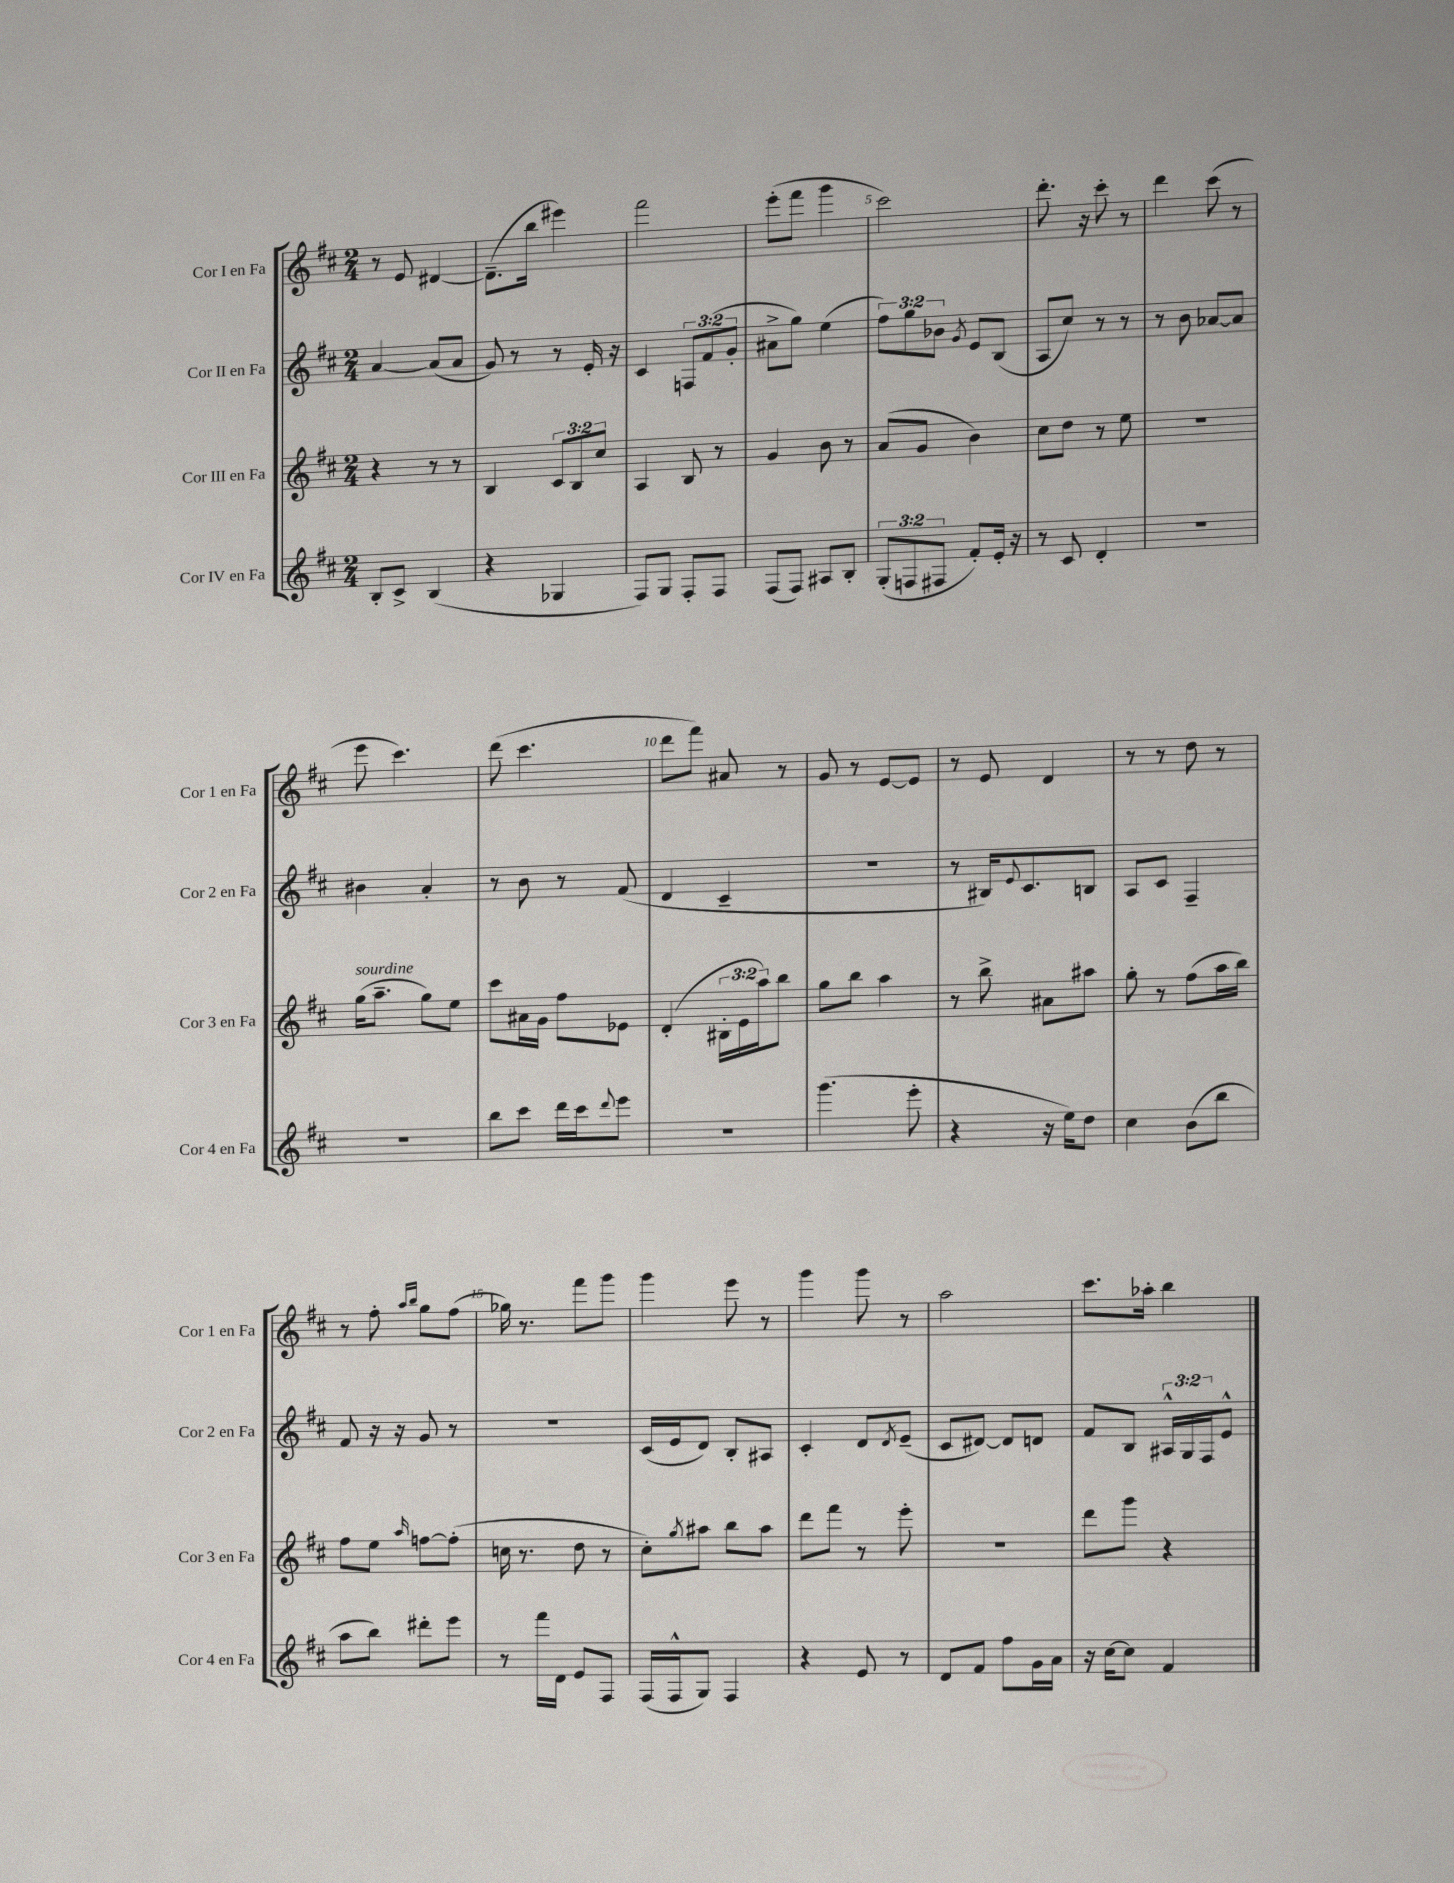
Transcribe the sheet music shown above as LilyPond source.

<<
\new StaffGroup <<
\new Staff = "s0" \with { instrumentName = "Cor I en Fa" shortInstrumentName = "Cor 1 en Fa" } {
    \clef treble \key d \major \numericTimeSignature \time 2/4
    r8 e'8 dis'4~ |
    dis'8.--( b''16 eis'''4) |
    fis'''2 |
    e'''8-.( fis'''8 g'''4 |
    cis'''2) |
    d'''8.-. r16 cis'''8-. r8 |
    d'''4 cis'''8( r8 |
    e'''8 cis'''4.) |
    d'''8( cis'''4. |
    d'''8 fis'''8) ais'8 r8 |
    g'8 r8 e'8~ e'8 |
    r8 e'8 d'4 |
    r8 r8 d''8 r8 |
    r8 fis''8-. \grace { a''16 b''16 } g''8 fis''8( |
    ges''16) r8. fis'''8 g'''8 |
    g'''4 e'''8 r8 |
    g'''4 g'''8 r8 |
    a''2 |
    cis'''8. aes''16-. b''4 \bar "|." |
}
\new Staff = "s1" \with { instrumentName = "Cor II en Fa" shortInstrumentName = "Cor 2 en Fa" } {
    \clef treble \key d \major \numericTimeSignature \time 2/4 \override Staff.TupletNumber.text = #tuplet-number::calc-fraction-text
    a'4~ a'8( a'8 |
    g'8) r8 r8 e'16-. r16 |
    cis'4 \tuplet 3/2 { f8 fis'8( g'8-. } |
    ais'8-> g''8) e''4( |
    \tuplet 3/2 { fis''8) g''8 bes'8 } \acciaccatura { g'8 } e'8 b8( |
    a8 cis''8) r8 r8 |
    r8 b'8 aes'8~ aes'8 |
    bis'4 a'4-. |
    r8 b'8 r8 fis'8( |
    d'4 cis'4-- |
    R2 |
    r8 bis16) \appoggiatura { e'8 } cis'8. b8 |
    a8 cis'8 fis4-- |
    fis'8 r16 r16 g'8 r8 |
    r2 |
    cis'16( e'16 d'8) b8-. ais8 |
    cis'4-. d'8 \acciaccatura { d'8 } e'8--( |
    cis'8 dis'8~) dis'8 d'8 |
    fis'8 b8 \tuplet 3/2 { ais16-^ g16 fis16 } e'8-^ \bar "|." |
}
\new Staff = "s2" \with { instrumentName = "Cor III en Fa" shortInstrumentName = "Cor 3 en Fa" } {
    \clef treble \key d \major \numericTimeSignature \time 2/4 \override Staff.TupletNumber.text = #tuplet-number::calc-fraction-text
    r4 r8 r8 |
    b4 \tuplet 3/2 { cis'8 b8 cis''8 } |
    a4 b8 r8 |
    g'4 b'8 r8 |
    a'8( g'8 b'4) |
    cis''8 d''8 r8 e''8 |
    R2 |
    g''16^\markup { \italic "sourdine" }( a''8.-- g''8) e''8 |
    cis'''8 ais'16 g'16 fis''8 ees'8 |
    d'4-.( \tuplet 3/2 { bis16-. e'16 a''16) } b''8 |
    g''8 b''8 a''4 |
    r8 b''8-> ais'8 ais''8 |
    g''8-. r8 fis''8( a''16 b''16) |
    fis''8 e''8 \grace { a''16 } f''8~ f''8-.( |
    c''16 r8. d''8 r8 |
    cis''8-.) \acciaccatura { g''8 } ais''8 b''8 ais''8 |
    d'''8 fis'''8 r8 e'''8-. |
    r2 |
    d'''8 g'''8 r4 \bar "|." |
}
\new Staff = "s3" \with { instrumentName = "Cor IV en Fa" shortInstrumentName = "Cor 4 en Fa" } {
    \clef treble \key d \major \numericTimeSignature \time 2/4 \override Staff.TupletNumber.text = #tuplet-number::calc-fraction-text
    b8-. cis'8-> b4( |
    r4 ges4 |
    fis8) g8 fis8-. fis8 |
    fis8( fis8) ais8 b8-. |
    \tuplet 3/2 { g8-.( f8 fis8 } fis'8-.) e'16-. r16 |
    r8 cis'8 d'4-. |
    R2 |
    R2 |
    b''8 cis'''8 d'''16 cis'''16 \appoggiatura { d'''8 } e'''8 |
    r2 |
    g'''4.( e'''8-. |
    r4 r16 e''16) d''8 |
    cis''4 b'8( b''8 |
    a''8 b''8) dis'''8-. e'''8 |
    r8 fis'''16 d'16 e'8 fis8 |
    fis16( fis16-^ g8) fis4 |
    r4 e'8 r8 |
    d'8 fis'8 fis''8 g'16 a'16 |
    r16 cis''16~ cis''8 fis'4 \bar "|." |
}
>>
>>
\layout { \context { \Score \override BarNumber.break-visibility = ##(#f #t #t) barNumberVisibility = #(every-nth-bar-number-visible 5) } }
